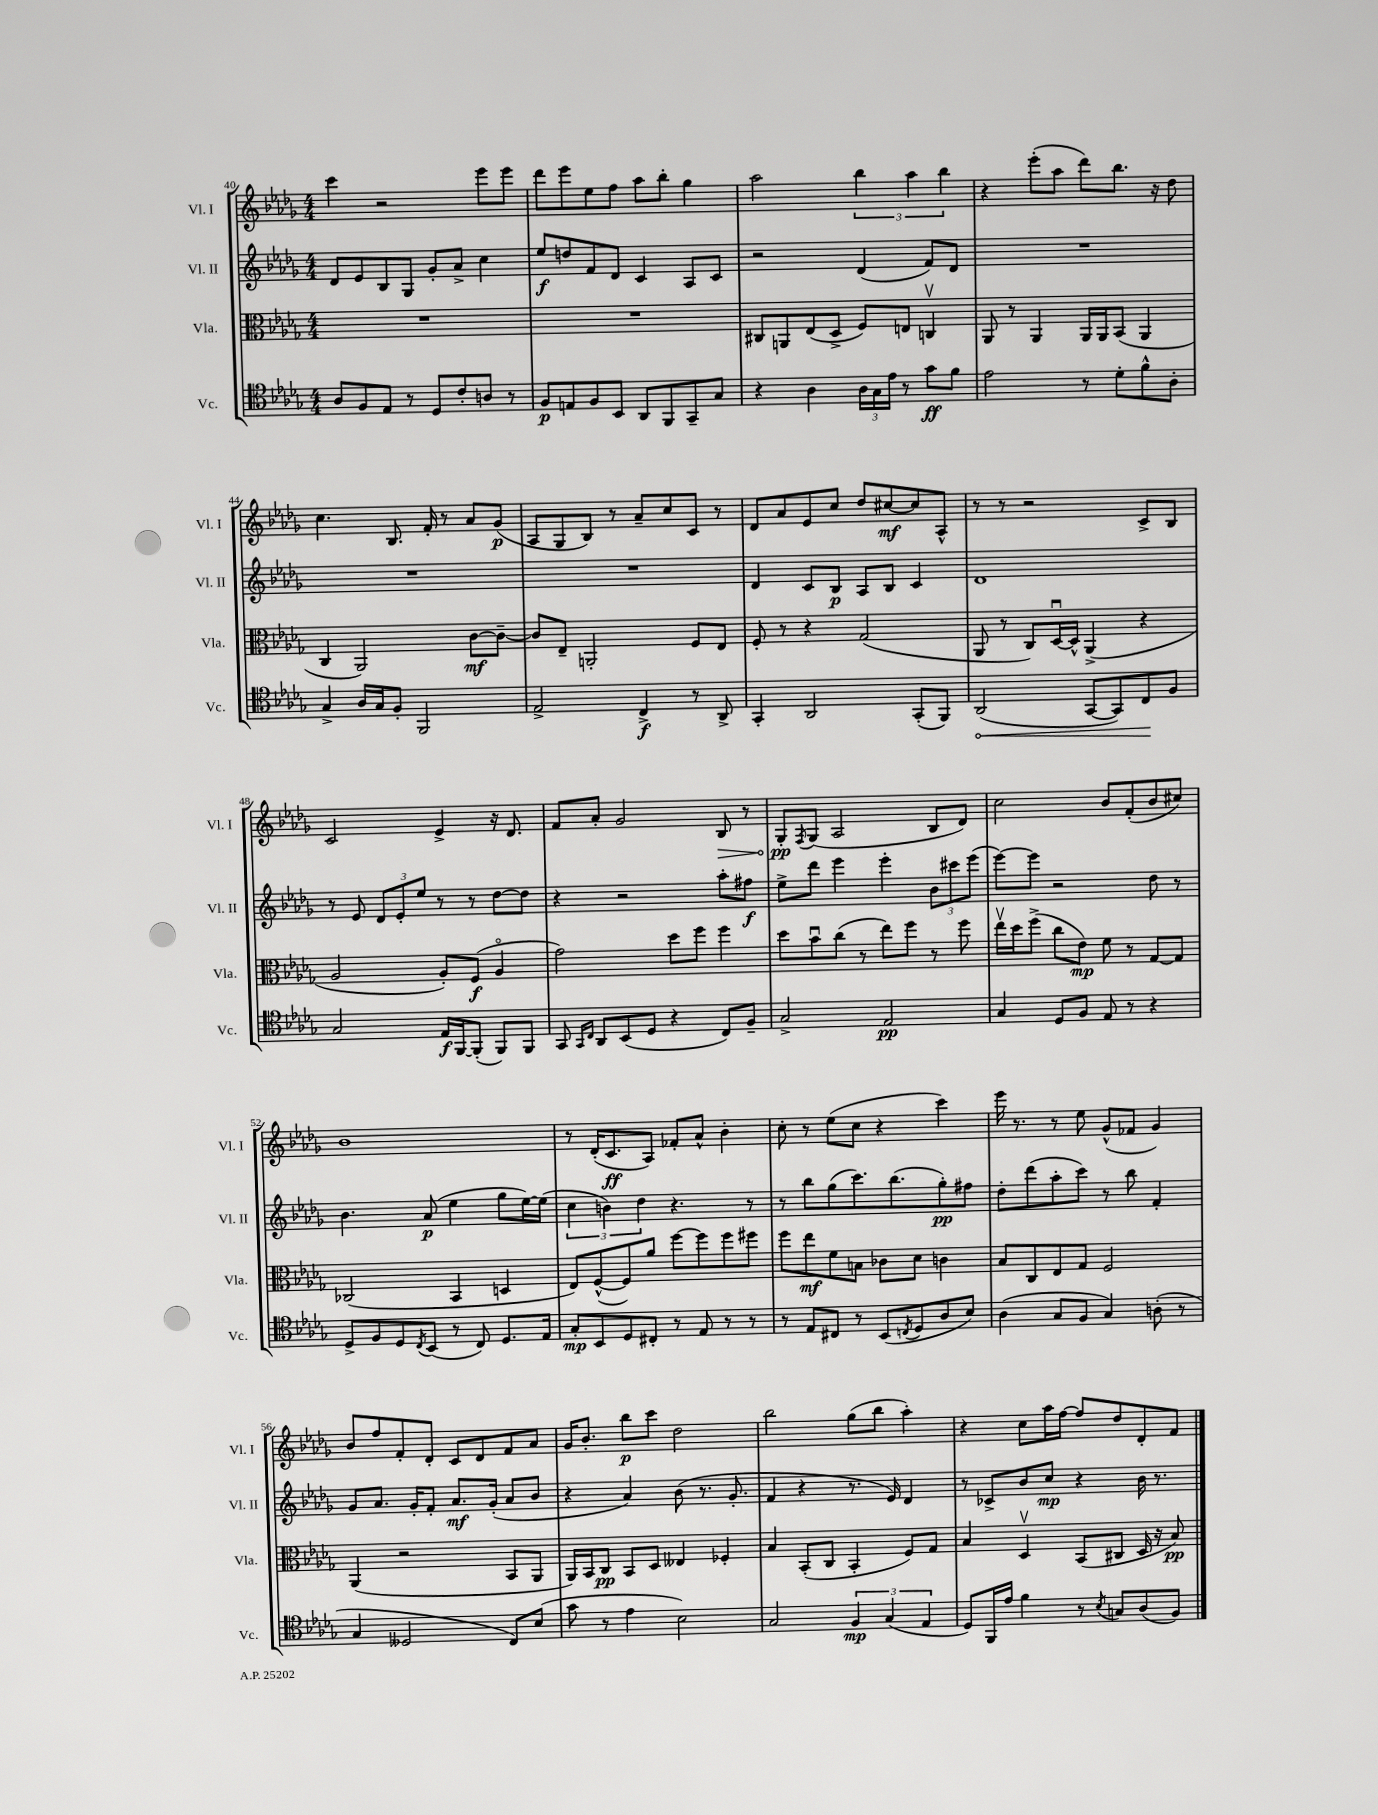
<<
\new StaffGroup <<
\new Staff = "s0" \with { instrumentName = "Vl. I" shortInstrumentName = "Vl. I" } {
    \clef treble \key des \major \numericTimeSignature \time 4/4
    c'''4 r2 ees'''8 ees'''8 |
    des'''8 ees'''8 ees''8 f''8 aes''8 bes''8-. ges''4 |
    aes''2 \tuplet 3/2 { bes''4 aes''4 bes''4 } |
    r4 ees'''8-.( aes''8 des'''8) bes''8. r16 des''8 |
    c''4. bes8. f'16-. r8 aes'8 ges'8\p( |
    aes8 ges8 bes8) r8 aes'8-- c''8 c'8 r8 |
    des'8 aes'8 ees'8 c''8 des''8 cis''8~\mf cis''8 aes8-^ |
    r8 r8 r2 c'8-> bes8 |
    c'2 ees'4-> r16 des'8. |
    f'8 aes'8-. ges'2 \once \override Hairpin.circled-tip = ##t bes8\> r8 |
    ges8-.\pp\! \acciaccatura { f8 } ges8( aes2 bes8 des'8) |
    c''2 bes'8 f'8-.( bes'8 cis''8) |
    bes'1 |
    r8 des'16-.( c'8.\ff aes8) fes'8-. aes'8-^ bes'4-. |
    c''8-. r8 ees''8( c''8 r4 c'''4) |
    ees'''16 r8. r8 ees''8 ges'8-^( fes'8 ges'4) |
    bes'8 f''8 f'8-. des'8-. c'8 des'8 f'8 aes'8 |
    ges'16 bes'8.-. bes''8\p c'''8 des''2 |
    bes''2 ges''8( bes''8 aes''4-.) |
    r4 c''8 aes''16 f''16~ f''8 des''8 des'8-. f'8 \bar "|." |
}
\new Staff = "s1" \with { instrumentName = "Vl. II" shortInstrumentName = "Vl. II" } {
    \clef treble \key des \major \numericTimeSignature \time 4/4
    des'8 ees'8 bes8 ges8 ges'8-. aes'8-> c''4 |
    ees''8\f d''8 f'8 des'8 c'4 aes8 c'8 |
    r2 des'4( f'8) des'8 |
    R1 |
    R1 |
    R1 |
    des'4 c'8 bes8\p aes8 bes8 c'4 |
    des'1 |
    r8 ees'8 \tuplet 3/2 { des'8 ees'8-. ees''8 } r8 r8 des''8~ des''8 |
    r4 r2 aes''8-. fis''8\f |
    ees''8-> des'''8 ees'''4 ees'''4-. \tuplet 3/2 { bes'8 cis'''8 ees'''8( } |
    ees'''8~) ees'''8 r2 des''8 r8 |
    bes'4. aes'8\p( ees''4 ges''8 ees''16~) ees''16( |
    \tuplet 3/2 { c''4 b'4) des''4 } r4. r8 |
    r8 bes''8 ges''8( c'''8.) bes''8.( ges''8-.\pp) fis''8 |
    des''8-. des'''8( aes''8-. c'''8) r8 bes''8 f'4-. |
    ges'8 aes'8. ges'16-. f'8-. aes'8.\mf ges'16-.( aes'8 bes'8 |
    r4 aes'4) bes'8( r8. ges'8.-. |
    f'4 r4 r8. ees'16) des'4 |
    r8 ces'8-> bes'8 c''8\mp r4 bes'16 r8. \bar "|." |
}
\new Staff = "s2" \with { instrumentName = "Vla." shortInstrumentName = "Vla." } {
    \clef alto \key des \major \numericTimeSignature \time 4/4
    R1 |
    R1 |
    cis8 a,8 ees8( des8-> f8) e8 c4\upbow |
    aes,8 r8 aes,4 aes,16 aes,16 bes,8( aes,4 |
    c4 aes,2) c'8~\mf c'8~-- |
    c'8 ees8-- a,2-. f8 ees8 |
    f8-. r8 r4 ges2( |
    aes,8 r8 c8) des16~\downbow des16-^ aes,4->( r4 |
    aes2 aes8-.) f8\f( aes4\flageolet |
    ges'2) des''8 f''8 f''4 |
    des''8 bes'8\downbow c''8( r8 ees''8) f''8 r8 f''8 |
    ees''16\upbow des''16 f''8->( c''8 ees'8\mp) f'8 r8 ges8~ ges8 |
    ces2( bes,4 d4 |
    ees8) f8~-^( f8) aes'8 f''8~ f''8 f''8 fis''8 |
    f''8 ees''8\mf f'8 b8 ces'8 des'8 c'4 |
    bes8 c8 ees8 ges8 f2 |
    aes,4( r2 bes,8 aes,8 |
    aes,16) bes,16 c8\pp bes,8 des8 eeses4 fes4-. |
    bes4 bes,8-.( c8 bes,4-. f8) ges8 |
    bes4 des4\upbow bes,8( cis8 des16 r16 bes8\pp) \bar "|." |
}
\new Staff = "s3" \with { instrumentName = "Vc." shortInstrumentName = "Vc." } {
    \clef tenor \key des \major \numericTimeSignature \time 4/4
    aes8 f8 ees8 r8 des8 c'8-. a8 r8 |
    f8\p e8 f8 bes,8 aes,8 f,8 ges,8-- ges8 |
    r4 aes4 \tuplet 3/2 { aes16 ges16 ees'16 } r8 ges'8\ff f'8 |
    ees'2 r8 des'8-. f'8-^ aes8-. |
    ges4-> aes16 ges16 f8-. f,2 |
    ees2-> c4->\f r8 aes,8-> |
    ges,4-. aes,2 ges,8-.( f,8) |
    \once \override Hairpin.circled-tip = ##t aes,2\<( ges,8~ ges,8) c8\! f8 |
    ges2 ees16\f f,16~ f,8-.( f,8) f,8 |
    ges,8 \grace { ges,16 c16 } aes,8 bes,8( des8 r4 c8) f8-- |
    ges2-> ees2\pp |
    ges4 des8 f8 ees8 r8 r4 |
    des8-> f8 des8 \acciaccatura { c8 } bes,8( r8 c8) des8. ees16 |
    ges8-.\mp bes,8 des8 cis8-. r8 ees8 r8 r8 |
    r8 ees8 cis8 r8 bes,8( \acciaccatura { c8 } des8 aes8 bes8) |
    aes4( ges8 f8 ges4) a8-.( r8 |
    ges4 deses2 c8) bes8( |
    ges'8 r8 ees'4 bes2) |
    ges2 \tuplet 3/2 { f4\mp ges4( ees4 } |
    des8) f,16 ees'16 f'4 r8 \acciaccatura { bes8 } g8 aes8( f8) \bar "|." |
}
>>
>>
\layout { \context { \Score currentBarNumber = #40 } }
